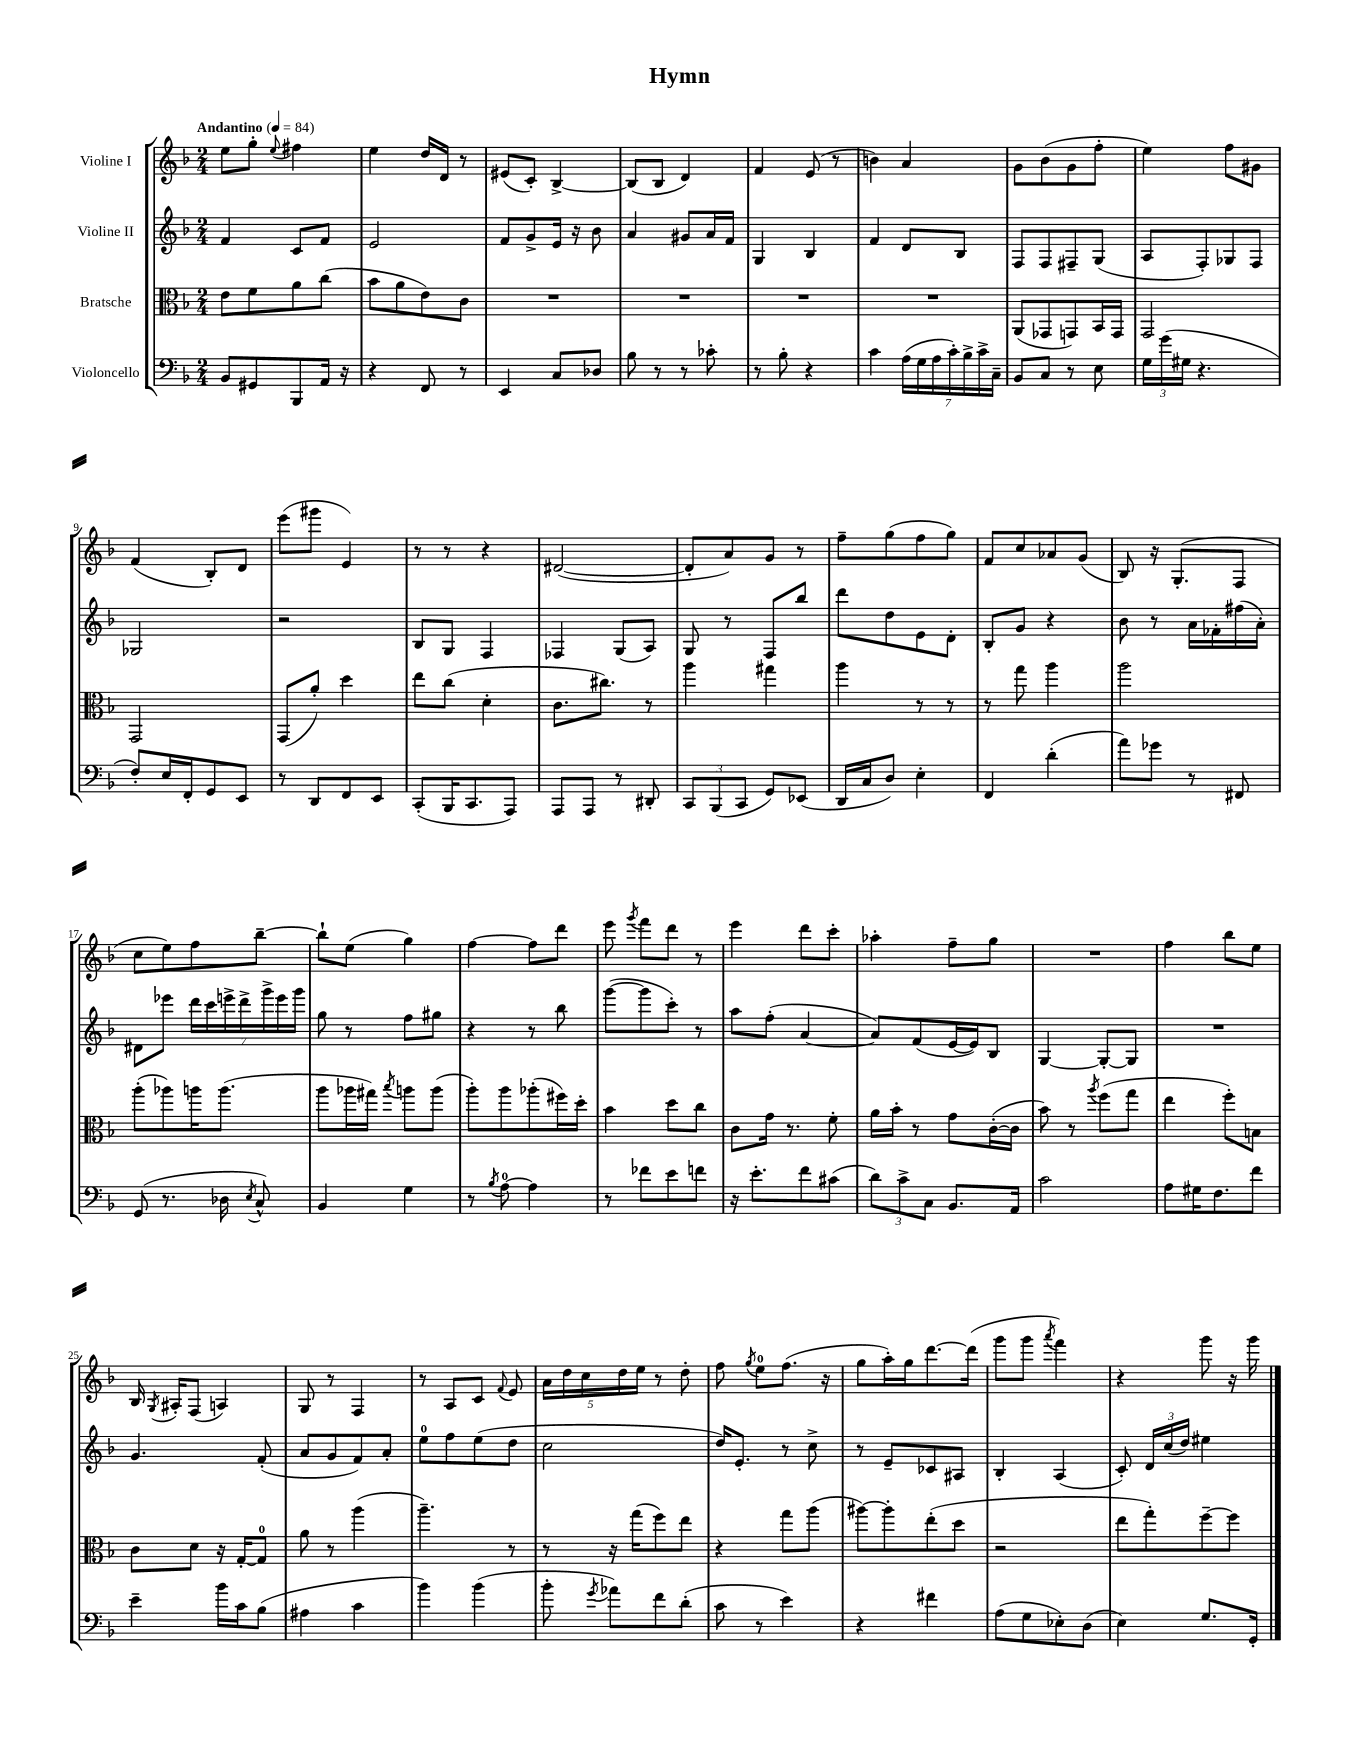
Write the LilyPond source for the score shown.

\header { title = "Hymn" }
<<
\new StaffGroup <<
\new Staff = "s0" \with { instrumentName = "Violine I" } {
    \clef treble \key f \major \numericTimeSignature \time 2/4 \tempo "Andantino" 4 = 84
    \autoBeamOff e''8[ g''8]-. \appoggiatura { e''8 } fis''4 |
    e''4 d''16[ d'16] r8 |
    eis'8[( c'8]-.) bes4~-> |
    bes8[( bes8] d'4) |
    f'4 e'8( r8 |
    b'4) a'4 |
    g'8[ bes'8( g'8 f''8]-. |
    e''4) f''8[ gis'8] |
    f'4( bes8[-.) d'8] |
    e'''8[( gis'''8] e'4) |
    r8 r8 r4 |
    dis'2~( |
    dis'8[-. a'8) g'8] r8 |
    f''8[-- g''8( f''8 g''8]) |
    f'8[ c''8 aes'8 g'8]( |
    bes8) r16 g8.[-.( f8] |
    c''8[ e''8) f''8 bes''8]~-- |
    bes''8[-! e''8]( g''4) |
    f''4~ f''8[ d'''8] |
    e'''8 \acciaccatura { g'''8 } f'''8[ d'''8] r8 |
    e'''4 d'''8[ c'''8]-. |
    aes''4-. f''8[-- g''8] |
    R2 |
    f''4 bes''8[ e''8] |
    bes16 \acciaccatura { g8 } ais16[-. f8]( a4) |
    g8 r8 f4 |
    r8 a8[ c'8] \appoggiatura { f'8 } e'8 |
    \tuplet 5/4 { a'16[ d''16 c''16 d''16 e''16] } r8 d''8-. |
    f''8 \acciaccatura { g''8 } e''8[-0 f''8.]( r16 |
    g''8[ a''16-.) g''16 d'''8.~ d'''16]( |
    g'''8[ g'''8] \acciaccatura { a'''8 } f'''4) |
    r4 g'''8 r16 g'''16 \bar "|." |
}
\new Staff = "s1" \with { instrumentName = "Violine II" } {
    \clef treble \key f \major \numericTimeSignature \time 2/4
    \autoBeamOff f'4 c'8[ f'8] |
    e'2 |
    f'8[ g'8-> e'16] r16 bes'8 |
    a'4 gis'8[ a'16 f'16] |
    g4 bes4 |
    f'4 d'8[ bes8] |
    f8[ f8 fis8-- g8]( |
    a8[ f8-.) ges8 f8] |
    ges2 |
    r2 |
    bes8[ g8] f4 |
    fes4 g8[( a8]) |
    g8 r8 f8[ bes''8] |
    d'''8[ d''8 e'8 d'8]-. |
    bes8[-. g'8] r4 |
    bes'8 r8 a'16[ fes'16-. fis''16( a'16]-.) |
    dis'8[ ees'''8] \tuplet 7/4 { d'''16[ c'''16 e'''16-> d'''16-> g'''16-> e'''16 g'''16] } |
    g''8 r8 f''8[ gis''8] |
    r4 r8 bes''8 |
    g'''8[~( g'''8 c'''8]-.) r8 |
    a''8[ f''8]-.( a'4~ |
    a'8[) f'8( e'16~ e'16) bes8] |
    g4~ g8[~-. g8] |
    R2 |
    g'4. f'8-.( |
    a'8[ g'8 f'8) a'8]-. |
    e''8[-0 f''8 e''8( d''8] |
    c''2 |
    d''16[) e'8.]-. r8 c''8-> |
    r8 e'8[-- ces'8 ais8] |
    bes4-. a4( |
    c'8-.) \tuplet 3/2 { d'16[ c''16( d''16]) } eis''4 \bar "|." |
}
\new Staff = "s2" \with { instrumentName = "Bratsche" } {
    \clef alto \key f \major \numericTimeSignature \time 2/4
    \autoBeamOff e'8[ f'8 a'8 c''8]( |
    bes'8[ a'8 e'8) c'8] |
    R2 |
    R2 |
    R2 |
    R2 |
    a,8[( ges,8 g,8) bes,16 g,16] |
    g,2 |
    g,2 |
    g,8[( a'8]-.) d''4 |
    e''8[ c''8]( d'4-. |
    c'8.[ cis''8.]) r8 |
    a''4 gis''4 |
    a''4 r8 r8 |
    r8 g''8 a''4 |
    a''2 |
    a''8[-.( aes''8) a''16 a''8.]( |
    a''8[ aes''16 gis''16]) \acciaccatura { bes''8 } a''8[ a''8]( |
    a''8[-.) a''8 aes''8-.( fis''16) d''16]-. |
    bes'4 d''8[ c''8] |
    c'8[ g'16] r8. f'8-. |
    a'16[ bes'16]-. r8 g'8[ c'16~-.( c'16] |
    bes'8) r8 \acciaccatura { a''8 } f''8[( g''8] |
    e''4 f''8[-.) b8] |
    c'8[ d'8] r16 g16[~-. g8]-0 |
    a'8 r8 a''4( |
    a''4.--) r8 |
    r8 r16 g''16[( f''8) e''8] |
    r4 g''8[ a''8]( |
    ais''8[~) ais''8-. e''8-.( d''8] |
    r2 |
    e''8[ g''8-.) f''8~-- f''8] \bar "|." |
}
\new Staff = "s3" \with { instrumentName = "Violoncello" } {
    \clef bass \key f \major \numericTimeSignature \time 2/4
    \autoBeamOff bes,8[ gis,8 bes,,8 a,16] r16 |
    r4 f,8 r8 |
    e,4 c8[ des8] |
    bes8 r8 r8 ces'8-. |
    r8 bes8-. r4 |
    c'4 \tuplet 7/4 { a16[( g16 a16 c'16-.) bes16-> c'16-> c16]-- } |
    bes,8[ c8] r8 e8 |
    \tuplet 3/2 { g16[ g'16( gis16] } r4. |
    f8[-.) e16 f,16-. g,8 e,8] |
    r8 d,8[ f,8 e,8] |
    c,8[-.( bes,,16 c,8. a,,8]) |
    a,,8[ a,,8] r8 dis,8-. |
    \tuplet 3/2 { c,8[ bes,,8( c,8] } g,8[) ees,8]( |
    d,16[ c16 d8]) e4-. |
    f,4 d'4-.( |
    a'8[) ges'8] r8 fis,8 |
    g,8( r8. des16 \acciaccatura { e8 } c8-^) |
    bes,4 g4 |
    r8 \acciaccatura { bes8 } a8-0~ a4 |
    r8 fes'8[ e'8 f'8] |
    r16 e'8.[-. f'8 cis'8]( |
    \tuplet 3/2 { d'8[) c'8-> c8] } bes,8.[ a,16] |
    c'2 |
    a8[ gis16 f8. f'8] |
    e'4-- bes'16[ c'16 bes8]( |
    ais4 c'4 |
    bes'4) bes'4( |
    bes'8-. \acciaccatura { g'8 } aes'8[) f'8 d'8]-.( |
    c'8 r8 e'4) |
    r4 fis'4 |
    a8[( g8 ees8-.) d8]( |
    e4) g8.[ g,16]-. \bar "|." |
}
>>
>>
